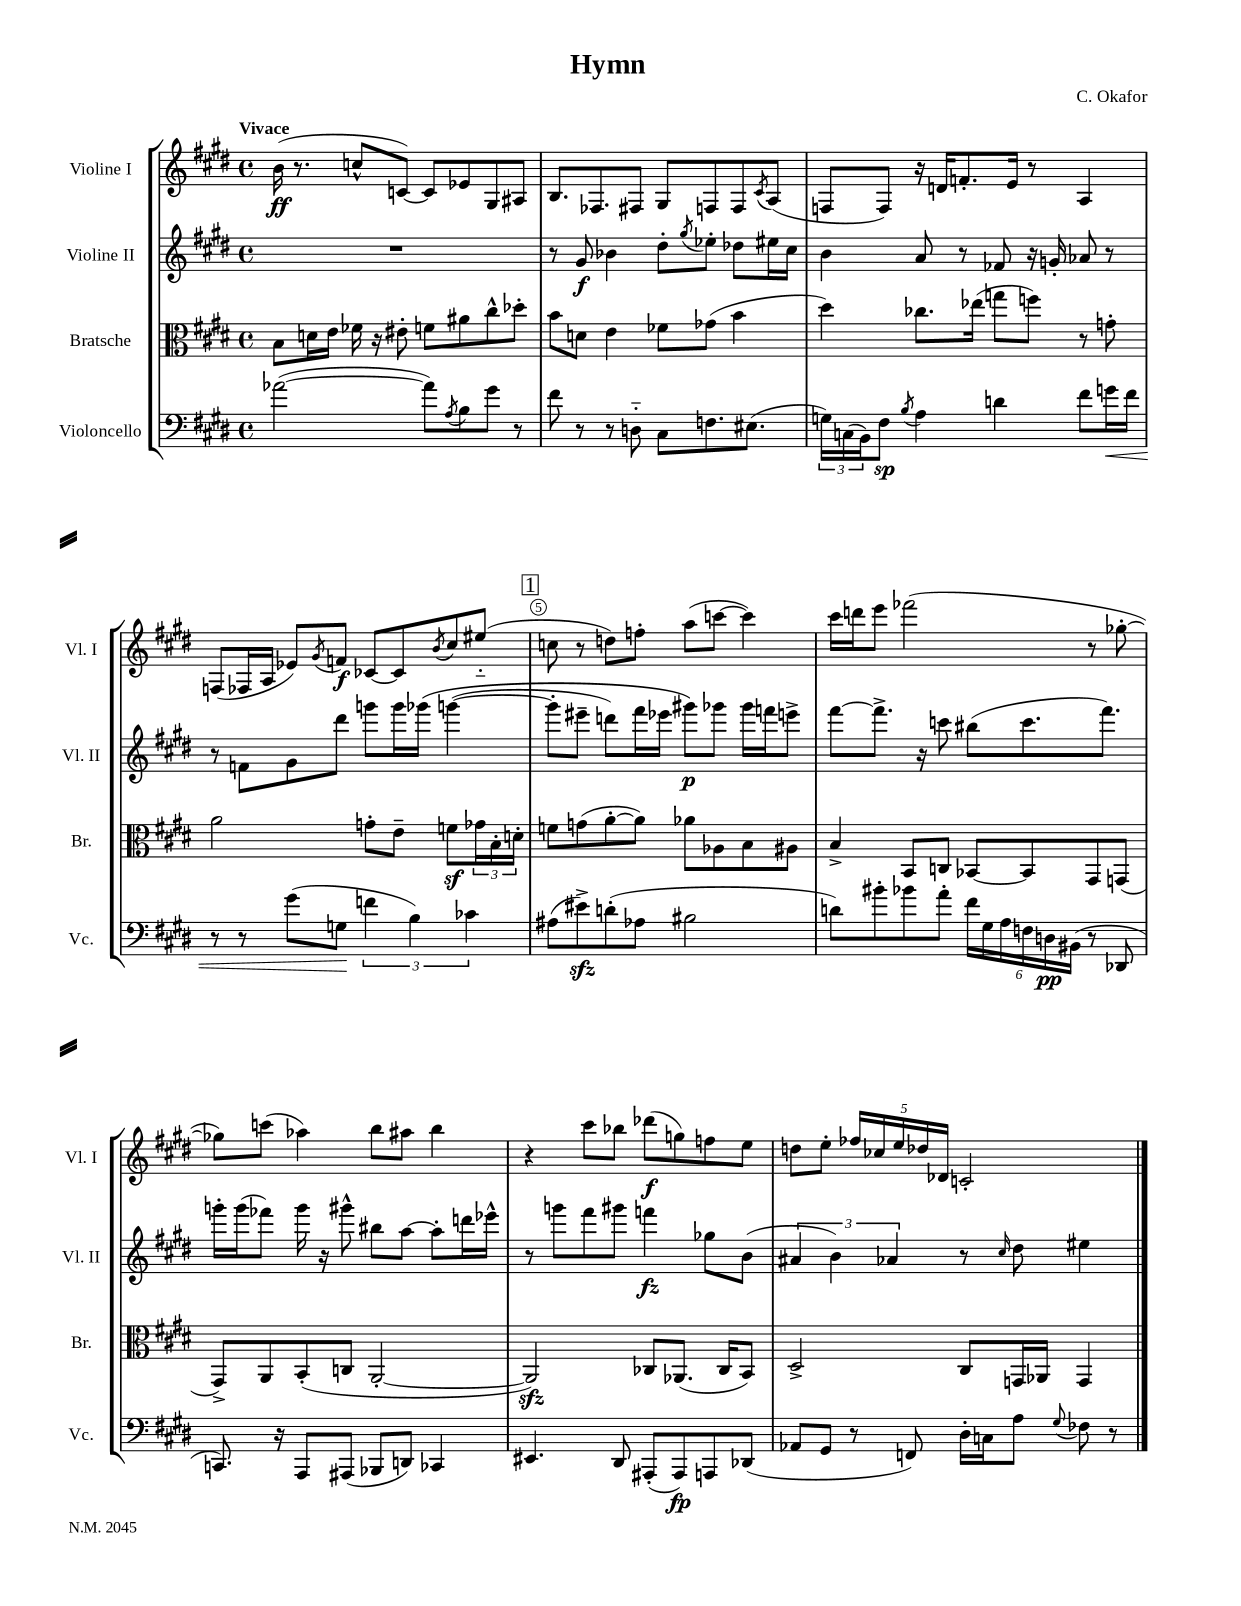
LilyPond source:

\header { title = "Hymn" composer = "C. Okafor" }
<<
\new StaffGroup <<
\new Staff = "s0" \with { instrumentName = "Violine I" shortInstrumentName = "Vl. I" } {
    \clef treble \key e \major \defaultTimeSignature \time 4/4 \tempo "Vivace"
    b'16\ff( r8. c''8-^ c'8~) c'8 ees'8 gis8 ais8 |
    b8. fes8. fis8 gis8 f8 f8 \acciaccatura { cis'8 } a8( |
    f8 f8) r16 d'16 f'8.-. e'16 r8 a4 |
    f8( fes16 a16 ees'8) \acciaccatura { gis'8 } f'8\f ces'8~ ces'8 \acciaccatura { b'8 } cis''8 eis''8-_( |
    \mark \markup { \box "1" } c''8 r8 d''8) f''8-. a''8( c'''8~ c'''4) |
    cis'''16 d'''16 e'''8 fes'''2( r8 ges''8~-. |
    ges''8) c'''8( aes''4) b''8 ais''8 b''4 |
    r4 cis'''8 bes''8 des'''8\f( g''8) f''8 e''8 |
    d''8 e''8-. \tuplet 5/4 { fes''16 ces''16 e''16 des''16 des'16 } c'2-. \bar "|." |
}
\new Staff = "s1" \with { instrumentName = "Violine II" shortInstrumentName = "Vl. II" } {
    \clef treble \key e \major \defaultTimeSignature \time 4/4
    R1 |
    r8 gis'8\f bes'4 dis''8-. \acciaccatura { gis''8 } ees''8-. des''8 eis''16 cis''16 |
    b'4 a'8 r8 fes'8 r16 g'16-. aes'8 r8 |
    r8 f'8 gis'8 dis'''8 g'''8 g'''16 ges'''16\( g'''4~( |
    \mark \markup { \box "1" } g'''8-. eis'''8-- d'''8) fis'''16 ees'''16 gis'''8\p\) ges'''8 ges'''16 f'''16 e'''8-> |
    fis'''8~ fis'''8.-> r16 c'''8 bis''8( c'''8. fis'''8.) |
    g'''16-. g'''16( fes'''8) g'''16 r16 gis'''8-^ bis''8 a''8~ a''8-. d'''16 ees'''16-^ |
    r8 g'''8 fis'''8 gis'''8 f'''4\fz ges''8 b'8( |
    \tuplet 3/2 { ais'4 b'4) aes'4 } r8 \grace { cis''16 } dis''8 eis''4 \bar "|." |
}
\new Staff = "s2" \with { instrumentName = "Bratsche" shortInstrumentName = "Br." } {
    \clef alto \key e \major \defaultTimeSignature \time 4/4
    b8 d'16 e'16 fes'16 r16 eis'8-. f'8 ais'8 cis''8-^ des''8-. |
    b'8 d'8 e'4 fes'8 ges'8( b'4 |
    dis''4) ces''8. ees''16( g''8 f''8) r8 g'8-. |
    a'2 g'8-. e'8-- f'8\sf \tuplet 3/2 { ges'16 b16-. d'16-. } |
    \mark \markup { \box "1" } f'8 g'8( a'8~-. a'8) aes'8 aes8 b8 ais8 |
    b4-> b,8 c8 bes,8~ bes,8 gis,8 g,8( |
    gis,8->) a,8 b,8-.( c8 a,2~-. |
    a,2\sfz) ces8 aes,8.( ces16 b,8) |
    dis2-> cis8 g,16 aes,16 g,4 \bar "|." |
}
\new Staff = "s3" \with { instrumentName = "Violoncello" shortInstrumentName = "Vc." } {
    \clef bass \key e \major \defaultTimeSignature \time 4/4
    aes'2~( aes'8) \acciaccatura { a8 } b8 gis'8 r8 |
    fis'8 r8 r8 d8-_ cis8 f8. eis8.( |
    \tuplet 3/2 { g16) c16( b,16) } fis8\sp \acciaccatura { b8 } a4 d'4 fis'8 g'16\< fis'16 |
    r8 r8 gis'8( g8\! \tuplet 3/2 { f'4 b4) ces'4 } |
    \mark \markup { \box "1" } ais8( eis'8->\sfz) d'8-.( aes8 bis2 |
    d'8) bis'8-. bes'8 a'8-. \tuplet 6/4 { fis'16 gis16 a16 f16 d16\pp bis,16( } r8 des,8 |
    c,8.) r16 a,,8 ais,,8( bes,,8 d,8) ces,4 |
    eis,4. dis,8 ais,,8-.( ais,,8\fp) a,,8 des,8( |
    aes,8 gis,8 r8 f,8) dis16-. c16 a8 \appoggiatura { gis8 } fes8 r8 \bar "|." |
}
>>
>>
\layout { \context { \Score \override BarNumber.break-visibility = ##(#f #t #t) barNumberVisibility = #(every-nth-bar-number-visible 5) \override BarNumber.stencil = #(make-stencil-circler 0.1 0.3 ly:text-interface::print) } }
